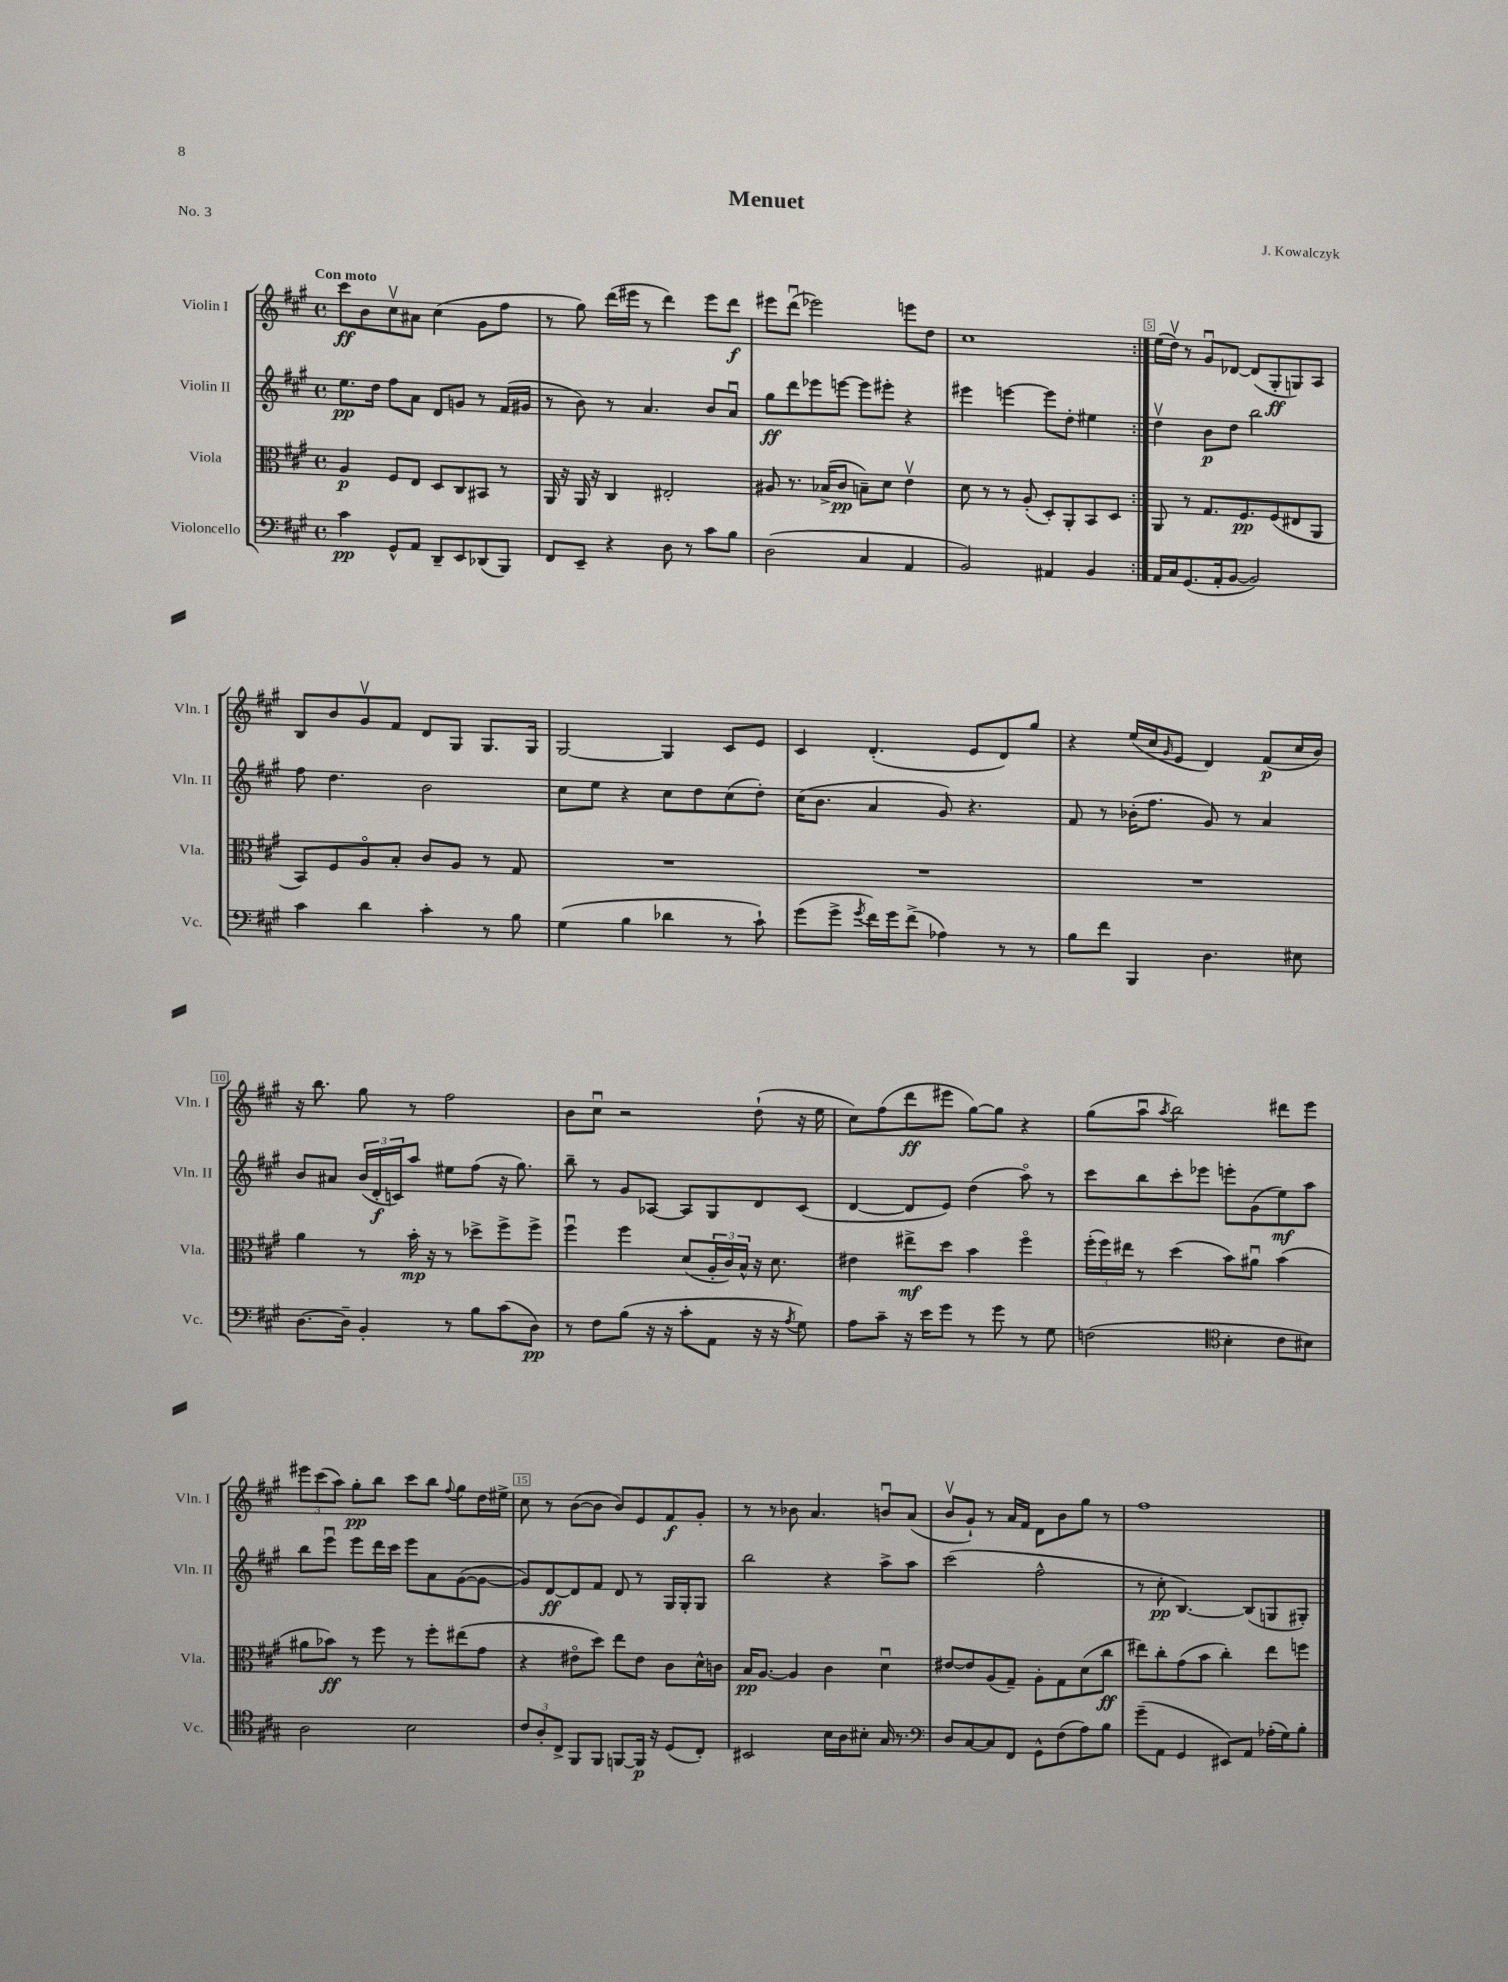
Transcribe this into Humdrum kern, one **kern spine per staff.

**kern	**dynam	**kern	**dynam	**kern	**dynam	**kern	**dynam
*part4	*part4	*part3	*part3	*part2	*part2	*part1	*part1
*staff4	*staff4	*staff3	*staff3	*staff2	*staff2	*staff1	*staff1
*I"Violoncello	*	*I"Viola	*	*I"Violin II	*	*I"Violin I	*
*I'Vc.	*	*I'Vla.	*	*I'Vln. II	*	*I'Vln. I	*
*clefF4	*	*clefC3	*	*clefG2	*	*clefG2	*
*k[f#c#g#]	*	*k[f#c#g#]	*	*k[f#c#g#]	*	*k[f#c#g#]	*
*M4/4	*	*M4/4	*	*M4/4	*	*M4/4	*
*met(c)	*	*met(c)	*	*met(c)	*	*met(c)	*
=1	=1	=1	=1	=1	=1	=1	=1
!	!	!	!	!	!	!LO:TX:a:B:t=Con moto	!
4c#\	pp	4A/	p	8.ee\L	pp	8ccc#\L	ff
.	.	.	.	.	.	8b\	.
.	.	.	.	16dd\Jk	.	.	.
8GG#^^/L	.	8F#/L	.	8ff#\L	.	8cc#v\	.
8AA/J	.	8E/J	.	8a\J	.	8a#X\J	.
8DD~/L	.	8D/L	.	8d/L	.	(4cc#\	.
8EE/	.	8C#/	.	8gn/J	.	.	.
(8DD-X/	.	8BB#X/J	.	8r	.	8g#\L	.
8BBB/J)	.	8r	.	(16f#/LL	.	8ff#\J	.
.	.	.	.	16g#X/JJ	.	.	.
=2	=2	=2	=2	=2	=2	=2	=2
8FF#/L	.	16AA/	.	8r	.	8r	.
.	.	16r	.	.	.	.	.
8EE~/J	.	16AA/	.	8b\)	.	8gg#\)	.
.	.	16r	.	.	.	.	.
4r	.	4C#/	.	8r	.	(16ddd\LL	.
.	.	.	.	.	.	16eee#X\JJ	.
.	.	.	.	4.a/	.	8r	.
8D\	.	2E#X'/	.	.	.	4ddd\)	.
8r	.	.	.	.	.	.	.
8c#\L	.	.	.	8b/L	.	8eee#\L	.
8B\J	.	.	.	8au/J	.	8ddd\J	f
=3	=3	=3	=3	=3	=3	=3	=3
(2D\	.	8A#X/	.	8gg#\L	ff	8eee#X\L	.
.	.	8.r	.	8ddd\	.	(8dddu\J	.
.	.	.	.	8eee-X\	.	2eee-X\)	.
.	.	(16B-X^/KL	.	.	.	.	.
.	.	8c#/J	pp	[8eeen\J	.	.	.
4C#/	.	8Bn~\L)	.	8eee\L]	.	.	.
.	.	8d\J	.	8eee#X'\J	.	.	.
4AA/	.	4ev\	.	4r	.	8eeen\L	.
.	.	.	.	.	.	8dd\J	.
=4	=4	=4	=4	=4	=4	=4	=4
2BB/)	.	8d\	.	4eee#X\	.	1cc#	.
.	.	8r	.	.	.	.	.
.	.	8r	.	[4eeen\	.	.	.
.	.	(8A'/	.	.	.	.	.
4AA#X/	.	8D'/L)	.	8eee\L]	.	.	.
.	.	8AA'/	.	8dd'\J	.	.	.
4BB/	.	8BB/	.	4ee#X\	.	.	.
.	.	8D/J	.	.	.	.	.
=5:|!	=5:|!	=5:|!	=5:|!	=5:|!	=5:|!	=5:|!	=5:|!
16AA/LL	.	8AA/	.	4ddv\	.	(16ee\LL	.
16C#/J	.	.	.	.	.	16ddv\JJ)	.
(8.GG#/	.	8r	.	.	.	8r	.
.	.	8.G#/L	.	8b\L	p	8g#u/L	.
16AA'/k	.	.	.	.	.	.	.
[8BB/J	.	.	.	8dd\J	.	[8d-X/J	.
.	.	8.F#/	pp	.	.	.	.
2BB/])	.	.	.	2bb\	.	(8d-/L]	.
.	.	(8F#/	.	.	.	8G#'/	ff
.	.	8E#X/	.	.	.	8Gn/)	.
.	.	8AA/J	.	.	.	8A/J	.
!!LO:LB:g=z
=6	=6	=6	=6	=6	=6	=6	=6
4c#\	.	8BB/L)	.	8ff#\	.	8B/L	.
.	.	8F#/	.	4.dd\	.	8b/	.
4d\	.	8A/	.	.	.	8g#v/	.
.	.	8B'/J	.	.	.	8f#/J	.
4c#'\	.	8c#/L	.	2b\	.	8d/L	.
.	.	8A/J	.	.	.	8G#/J	.
8r	.	8r	.	.	.	8.G#/L	.
8B\	.	8G#/	.	.	.	.	.
.	.	.	.	.	.	16G#/Jk	.
=7	=7	=7	=7	=7	=7	=7	=7
(4G#\	.	1r	.	8cc#\L	.	[2G#/	.
.	.	.	.	8ee\J	.	.	.
4B\	.	.	.	4r	.	.	.
4d-X\	.	.	.	8cc#\L	.	4G#/]	.
.	.	.	.	8dd\	.	.	.
8r	.	.	.	(8cc#\	.	8c#/L	.
8c#`\)	.	.	.	8dd'\J)	.	8e/J	.
=8	=8	=8	=8	=8	=8	=8	=8
(8g#\L	.	1r	.	(16cc#\KL	.	4c#/	.
.	.	.	.	8.b\J	.	.	.
8g#^\J	.	.	.	.	.	.	.
8qg#/	.	.	.	.	.	.	.
16f#\LL)	.	.	.	4a/	.	(4.d'/	.
16g#\J	.	.	.	.	.	.	.
(8f#^\J	.	.	.	.	.	.	.
4A-X\)	.	.	.	8g#/)	.	.	.
.	.	.	.	4.r	.	8e/L	.
8r	.	.	.	.	.	8d/)	.
8r	.	.	.	.	.	8gg#/J	.
=9	=9	=9	=9	=9	=9	=9	=9
8B\L	.	1r	.	8f#/	.	4r	.
8f#\J	.	.	.	8r	.	.	.
4BBB/	.	.	.	(16b-X'\KL	.	(16ee/LL	.
.	.	.	.	8.ff#\J	.	16cc#/J	.
.	.	.	.	.	.	16qqg#/	.
.	.	.	.	.	.	8e/J	.
4.D\	.	.	.	8g#/)	.	4d/)	.
.	.	.	.	8r	.	.	.
.	.	.	.	4a/	.	(8f#/L	p
8E#X\	.	.	.	.	.	16cc#/L	.
.	.	.	.	.	.	16b/JJ)	.
!!LO:LB:g=z
=10	=10	=10	=10	=10	=10	=10	=10
[8.D\L	.	4a\	.	8b/L	.	16r	.
.	.	.	.	.	.	8.bb\	.
.	.	.	.	8a#X/J	.	.	.
16D~\Jk]	.	.	.	.	.	.	.
4BB'/	.	8r	.	(24b/LL	.	8gg#\	.
.	.	.	.	24d'/	f	.	.
.	.	.	.	24cn/J)	.	.	.
.	.	16b'\	mp	8aa/J	.	8r	.
.	.	16r	.	.	.	.	.
8r	.	8r	.	8ee#X\L	.	2ff#\	.
8B\L	.	8dd-X^\L	.	(8ff#\J	.	.	.
(8c#\	.	8ff#^\	.	16r	.	.	.
.	.	.	.	8.gg#\)	.	.	.
8D\J)	pp	8ff#^\J	.	.	.	.	.
=11	=11	=11	=11	=11	=11	=11	=11
8r	.	4ff#u\	.	8bb~\	.	8b\L	.
8F#\L	.	.	.	8r	.	8cc#u\J	.
(8B\J	.	4ff#\	.	8g#/L	.	2r	.
16r	.	.	.	[8A-X/J	.	.	.
16r	.	.	.	.	.	.	.
8c#'\L	.	(8d/L	.	8A-/L]	.	.	.
8AA\J	.	24A'/L	.	8G#/	.	.	.
.	.	24c#/)	.	.	.	.	.
.	.	24B^^/JJ	.	.	.	.	.
16r	.	16r	.	8d/	.	(8dd`\	.
16r	.	8.d\	.	.	.	.	.
8qA/	.	.	.	.	.	.	.
8G#\)	.	.	.	(8c#/J	.	16r	.
.	.	.	.	.	.	16ee\	.
=12	=12	=12	=12	=12	=12	=12	=12
8A\L	.	4e#X\	.	[4d/	.	8cc#\L)	.
8c#~\J	.	.	.	.	.	(8ff#\	.
16r	.	8ee#X^\L	mf	8d/L]	.	8ddd\	ff
16e\KL	.	.	.	.	.	.	.
8g#\J	.	8dd\J	.	8e/J)	.	8eee#X\J	.
8r	.	4b\	.	(4dd\	.	[8gg#\L)	.
8g#\	.	.	.	.	.	8gg#\J]	.
8r	.	4ff#\	.	8aa\)	.	4r	.
8G#\	.	.	.	8r	.	.	.
=13	=13	=13	=13	=13	=13	=13	=13
(2Fn\	.	(24ff#'\LL	.	8ccc#\L	.	(8gg#\L	.
.	.	24ff#\)	.	.	.	.	.
.	.	24ee#X\JJ	.	.	.	.	.
.	.	8r	.	8bb\	.	8aau\J	.
.	.	.	.	.	.	8qaa/	.
.	.	(4dd\	.	8ccc#'\	.	2bb\)	.
.	.	.	.	8eee-X\J	.	.	.
*clefC4	*	*	*	*	*	*	*
4B'\	.	8b\L)	.	8eeen'\L	.	.	.
.	.	8a#Xu\J	.	(8g#\	.	.	.
8c#\L	.	(4b\	.	8ee\)	mf	8ddd#X\L	.
8B#X\J)	.	.	.	8aa\J	.	8eee\J	.
!!LO:LB:g=z
=14	=14	=14	=14	=14	=14	=14	=14
2A\	.	8a#X\L	.	8bb\L	.	12eee#X\L	.
.	.	.	.	.	.	(12ccc#\	.
.	.	8b-X\J)	ff	8eeeu\J	.	.	.
.	.	.	.	.	.	12aa\J)	.
.	.	8r	.	8eee\L	.	8gg#'\L	pp
.	.	8ff#\	.	16ddd\L	.	8bb\J	.
.	.	.	.	16ccc#\JJ	.	.	.
2B\	.	8r	.	8eee\L	.	8ccc#\L	.
.	.	8ff#'\L	.	8a\	.	8bb\J	.
.	.	.	.	.	.	8qqff#/	.
.	.	(8ee#X\	.	([8g#\	.	8gg#\L	.
.	.	8g#\J	.	8g#\J_	.	16dd\L	.
.	.	.	.	.	.	16ee#X^\JJ	.
=15	=15	=15	=15	=15	=15	=15	=15
12c#/L	.	4r	.	8g#/L])	.	8cc#\	.
12A'/	.	.	.	.	.	.	.
.	.	.	.	[8d/	ff	8r	.
12C#^/J	.	.	.	.	.	.	.
8FF#/L	.	8e#X\L	.	8d/]	.	([8b\L	.
8FF#/J	.	8dd\J)	.	8f#/J	.	8b\J]	.
[8FFn/L	.	8ee\L	.	8d/	.	8b/L)	.
16FF/Jk]	p	8e#\J	.	8r	.	8e/	.
16r	.	.	.	.	.	.	.
(8D/L	.	8c#\L	.	16G#/LL	.	8f#/	f
.	.	.	.	16G#'/J	.	.	.
8C#'/J)	.	16d^^\L	.	8G#/J	.	8g#'/J	.
.	.	16cn\JJ	.	.	.	.	.
=16	=16	=16	=16	=16	=16	=16	=16
2BB#X/	.	16B/KL	pp	2bb\	.	8r	.
.	.	[8.A/J	.	.	.	.	.
.	.	.	.	.	.	8r	.
.	.	4A/]	.	.	.	8b-X\	.
.	.	.	.	.	.	4.a/	.
16B\LL	.	4c#\	.	4r	.	.	.
16A\J	.	.	.	.	.	.	.
8B#X'\J	.	.	.	.	.	.	.
16G#/	.	4du\	.	8aa^\L	.	8bnu/L	.
8.r	.	.	.	.	.	.	.
.	.	.	.	8aa\J	.	(8a/J	.
=17	=17	=17	=17	=17	=17	=17	=17
*clefF4	*	*	*	*	*	*	*
8D/L	.	[8e#X/L	.	(2ccc#\	.	8bv/L	.
[8C#/	.	8e#/]	.	.	.	8g#`/J)	.
8C#/]	.	(8A/	.	.	.	8r	.
8FF#/J	.	8G#~/J)	.	.	.	16a/LL	.
.	.	.	.	.	.	16f#/JJ	.
8GG#^^\L	.	8A'\L	.	2ff#^^\	.	8d\L	.
(8F#\	.	8G#\	.	.	.	8b\	.
8A\)	.	(8d\	.	.	.	8gg#\J	.
8B\J	.	8cc#\J	ff	.	.	8r	.
=18	=18	=18	=18	=18	=18	=18	=18
(8g#~\L	.	8ee#X\L)	.	8r	.	1ff#	.
8AA\J	.	8cc#'\	.	8cc#'\	pp	.	.
4GG#/	.	(8g#\	.	[4.B/)	.	.	.
.	.	8b\J	.	.	.	.	.
8EE#X/L)	.	4cc#'\)	.	.	.	.	.
8AA/J	.	.	.	(8B/L]	.	.	.
(16A-X'\LL	.	8ee#\L	.	8Gn/	.	.	.
16G#\J)	.	.	.	.	.	.	.
8B'\J	.	8ffn\J	.	8G#X'/J)	.	.	.
==	==	==	==	==	==	==	==
*-	*-	*-	*-	*-	*-	*-	*-
